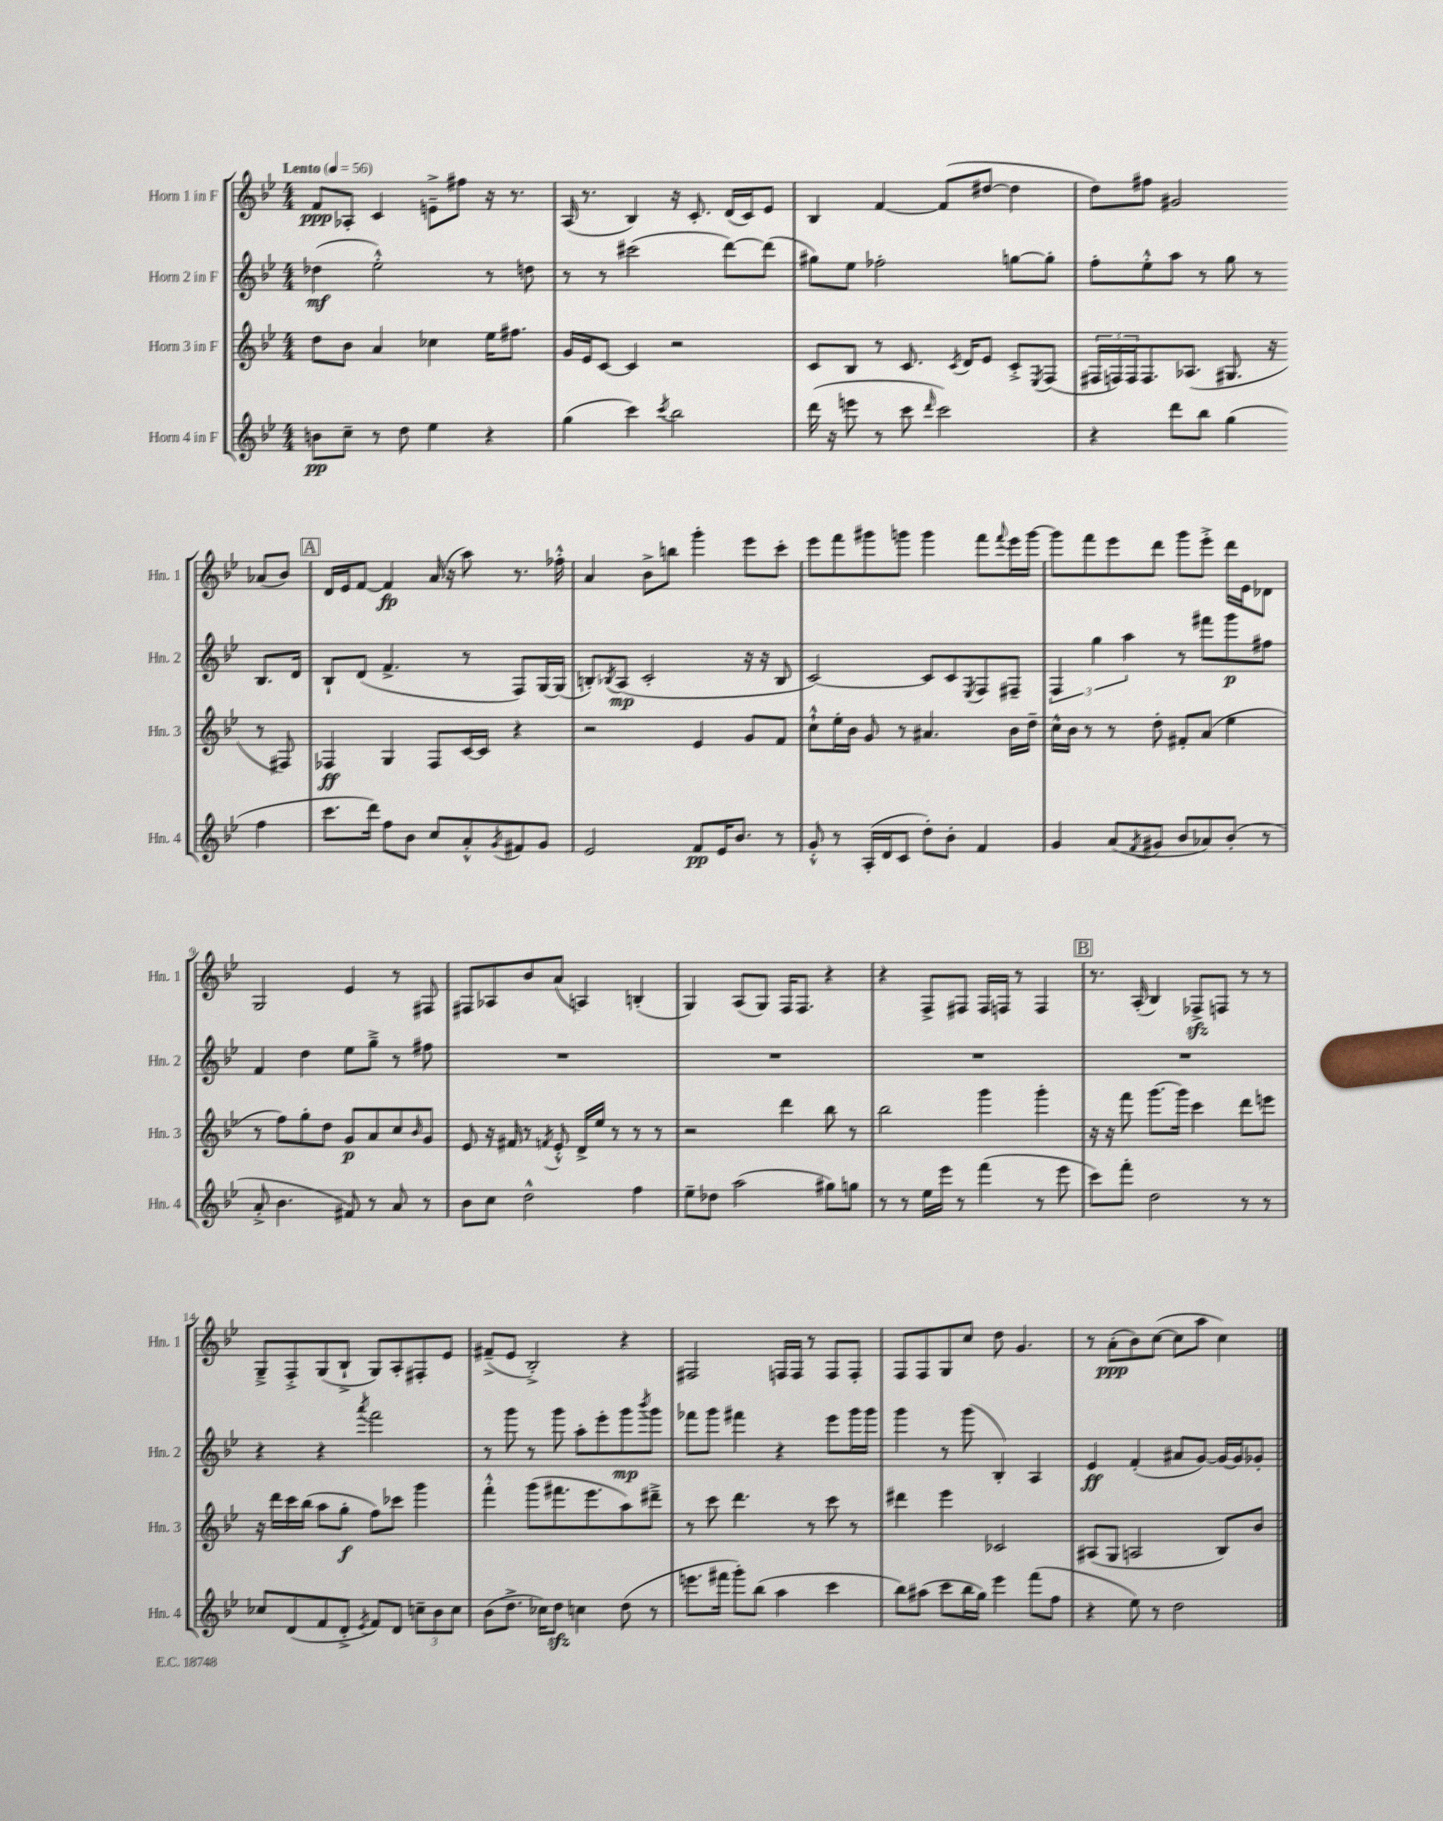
<<
\new StaffGroup <<
\new Staff = "s0" \with { instrumentName = "Horn 1 in F" shortInstrumentName = "Hn. 1" } {
    \clef treble \key bes \major \numericTimeSignature \time 4/4 \tempo "Lento" 4 = 56
    f'8\ppp aes8-. c'4 e'8---> fis''8 r16 r8. |
    a16( r8. bes4) r16 c'8.-. d'16( c'16) ees'8 |
    bes4 f'4~ f'8( dis''8~ dis''4 |
    d''8) fis''8 gis'2 aes'8( bes'8) |
    \mark \markup { \box "A" } d'16 ees'16 f'8~ f'4\fp a'16( r16 a''8) r8. fes''16-.-^ |
    a'4 bes'8-> b''8 g'''4-. ees'''8 c'''8-. |
    ees'''8 f'''8 gis'''8 g'''8 g'''4 f'''8 \appoggiatura { f'''8 } ees'''16 g'''16~ |
    g'''8 f'''8 ees'''8 d'''8 g'''8 ees'''8-.-> d'''16 ees'16 des'8 |
    g2 ees'4 r8 fis8 |
    fis8 aes8 bes'8 a'8( a4) b4-.( |
    g4) a8( g8) f16 f8. r4 |
    r4 f8-> fis8 fis16 f16 r8 f4 |
    \mark \markup { \box "B" } r8. a16-.( bes4) fes8->\sfz f8 r8 r8 |
    g8---> f8-.-> g8( bes8-!-> g8) a8-. fis8-. ees'8 |
    fis'8--->( ees'8 bes2-.->) r4 |
    fis2 f16 f16 r8 f8 f8-. |
    f8 f8 g8 c''8 d''8 g'4. |
    r8 a'8-.\ppp( bes'8) c''8~( c''8 a''8 c''4) \bar "|." |
}
\new Staff = "s1" \with { instrumentName = "Horn 2 in F" shortInstrumentName = "Hn. 2" } {
    \clef treble \key bes \major \numericTimeSignature \time 4/4
    des''4\mf( ees''2-.-^) r8 d''8 |
    r8 r8 cis'''2( d'''8~) d'''8( |
    gis''8) ees''8 fes''2-. g''8~ g''8-. |
    f''8-. ees''8-.-^ a''8 r8 g''8 r8 bes8. d'16 |
    \mark \markup { \box "A" } bes8-! d'8( f'4.-> r8 f8) g16~ g16( |
    b8-.) \acciaccatura { bes8 } a8\mp( c'2-. r16 r16 bes8 |
    c'2~) c'8 c'8 \acciaccatura { ees8 } f8 fis8-- |
    \tuplet 3/2 { f4 g''4 a''4 } r8 fis'''8 g'''8\p fis''8 |
    f'4 d''4 ees''8 g''8---> r8 fis''8 |
    R1 |
    R1 |
    R1 |
    \mark \markup { \box "B" } R1 |
    r4 r4 \acciaccatura { a'''8 } f'''2 |
    r8 g'''8 r8 g'''8 a''8-. ees'''8-. g'''8\mp \acciaccatura { bes'''8 } g'''8 |
    fes'''8 g'''8 fis'''4 r4 ees'''8 g'''16 g'''16 |
    g'''4 r8 g'''8( bes4-.) a4 |
    ees'4\ff f'4-.( ais'8 g'8~) g'16~ g'16 ges'8-. \bar "|." |
}
\new Staff = "s2" \with { instrumentName = "Horn 3 in F" shortInstrumentName = "Hn. 3" } {
    \clef treble \key bes \major \numericTimeSignature \time 4/4
    d''8 bes'8 a'4 ces''4 ees''16 fis''8. |
    g'16 ees'16 c'8~ c'4 r2 |
    c'8 bes8 r8 c'8. \acciaccatura { c'8 } d'16 ees'8 c'8-.-> \acciaccatura { ees8 } f8( |
    \tuplet 3/2 { fis16 f16) f16 } f8. aes8.( gis8. r16 r8 fis8) |
    \mark \markup { \box "A" } fes4\ff g4 fes8 c'16~ c'16 r4 |
    r2 ees'4 g'8 f'8 |
    c''8-!-^ ees''16-. bes'16 g'8 r8 ais'4. bes'16 d''16-- |
    c''16-^ bes'16 r8 r8 d''8-. fis'8-. a'8( ees''4 |
    r8 f''8) g''8-. d''8 g'8\p a'8 c''8 \grace { bes'16 } g'8 |
    ees'8 r16 fis'16 r8 \acciaccatura { f'8 } ees'8-.-^ d'16-> ees''16 r8 r8 r8 |
    r2 d'''4 bes''8 r8 |
    bes''2 g'''4 g'''4-. |
    \mark \markup { \box "B" } r16 r16 f'''8 g'''8.~ g'''16 c'''4 d'''8 e'''8 |
    r16 d'''16 c'''16 bes''16( a''8 g''8-.\f f''8) ces'''8 g'''4 |
    f'''4-.-^ g'''8( fis'''8. ees'''8. a''8) dis'''8---> |
    r8 c'''8 d'''4. r8 c'''8 r8 |
    dis'''4 ees'''4 ces'2 |
    ais8( g8 a2 bes8) bes'8 \bar "|." |
}
\new Staff = "s3" \with { instrumentName = "Horn 4 in F" shortInstrumentName = "Hn. 4" } {
    \clef treble \key bes \major \numericTimeSignature \time 4/4
    b'8\pp c''8-- r8 d''8 ees''4 r4 |
    g''4( c'''4) \acciaccatura { c'''8 } bes''2 |
    d'''16( r16 e'''8 r8 c'''8 \grace { d'''16 } c'''2) |
    r4 d'''8 bes''8 g''4( f''4 |
    \mark \markup { \box "A" } c'''8. d'''16) f''8 bes'8 c''8 a'8-.-^ \acciaccatura { g'8 } fis'8 g'8 |
    ees'2 f'8\pp ees'16 bes'8. r8 |
    g'8-.-^ r8 a16-.( d'16 c'8 d''8-.) bes'8-. f'4 |
    g'4 a'8( \acciaccatura { f'8 } gis'8 bes'8 aes'8) bes'8-.( r8 |
    a'8-.-> bes'4. fis'8) r8 a'8 r8 |
    bes'8 c''8 d''2-^ f''4 |
    ees''8-- des''8 a''2( gis''8) g''8 |
    r8 r8 ees''16 ees'''16 r8 f'''4( r8 ees'''8 |
    \mark \markup { \box "B" } c'''8) f'''8-. d''2 r8 r8 |
    ces''8 d'8( f'8 d'8-.-> \acciaccatura { ees'8 } f'8) d'8 \tuplet 3/2 { c''8-- bes'8 c''8 } |
    bes'8( d''8.-> ces''16) d''8\sfz c''4 d''8( r8 |
    e'''8. fis'''16 g'''8-.) bes''8( a''4 c'''4 |
    bes''8) ais''8( c'''8 bes''16 g''16) ees'''4 f'''8( f''8 |
    r4 ees''8) r8 d''2 \bar "|." |
}
>>
>>
